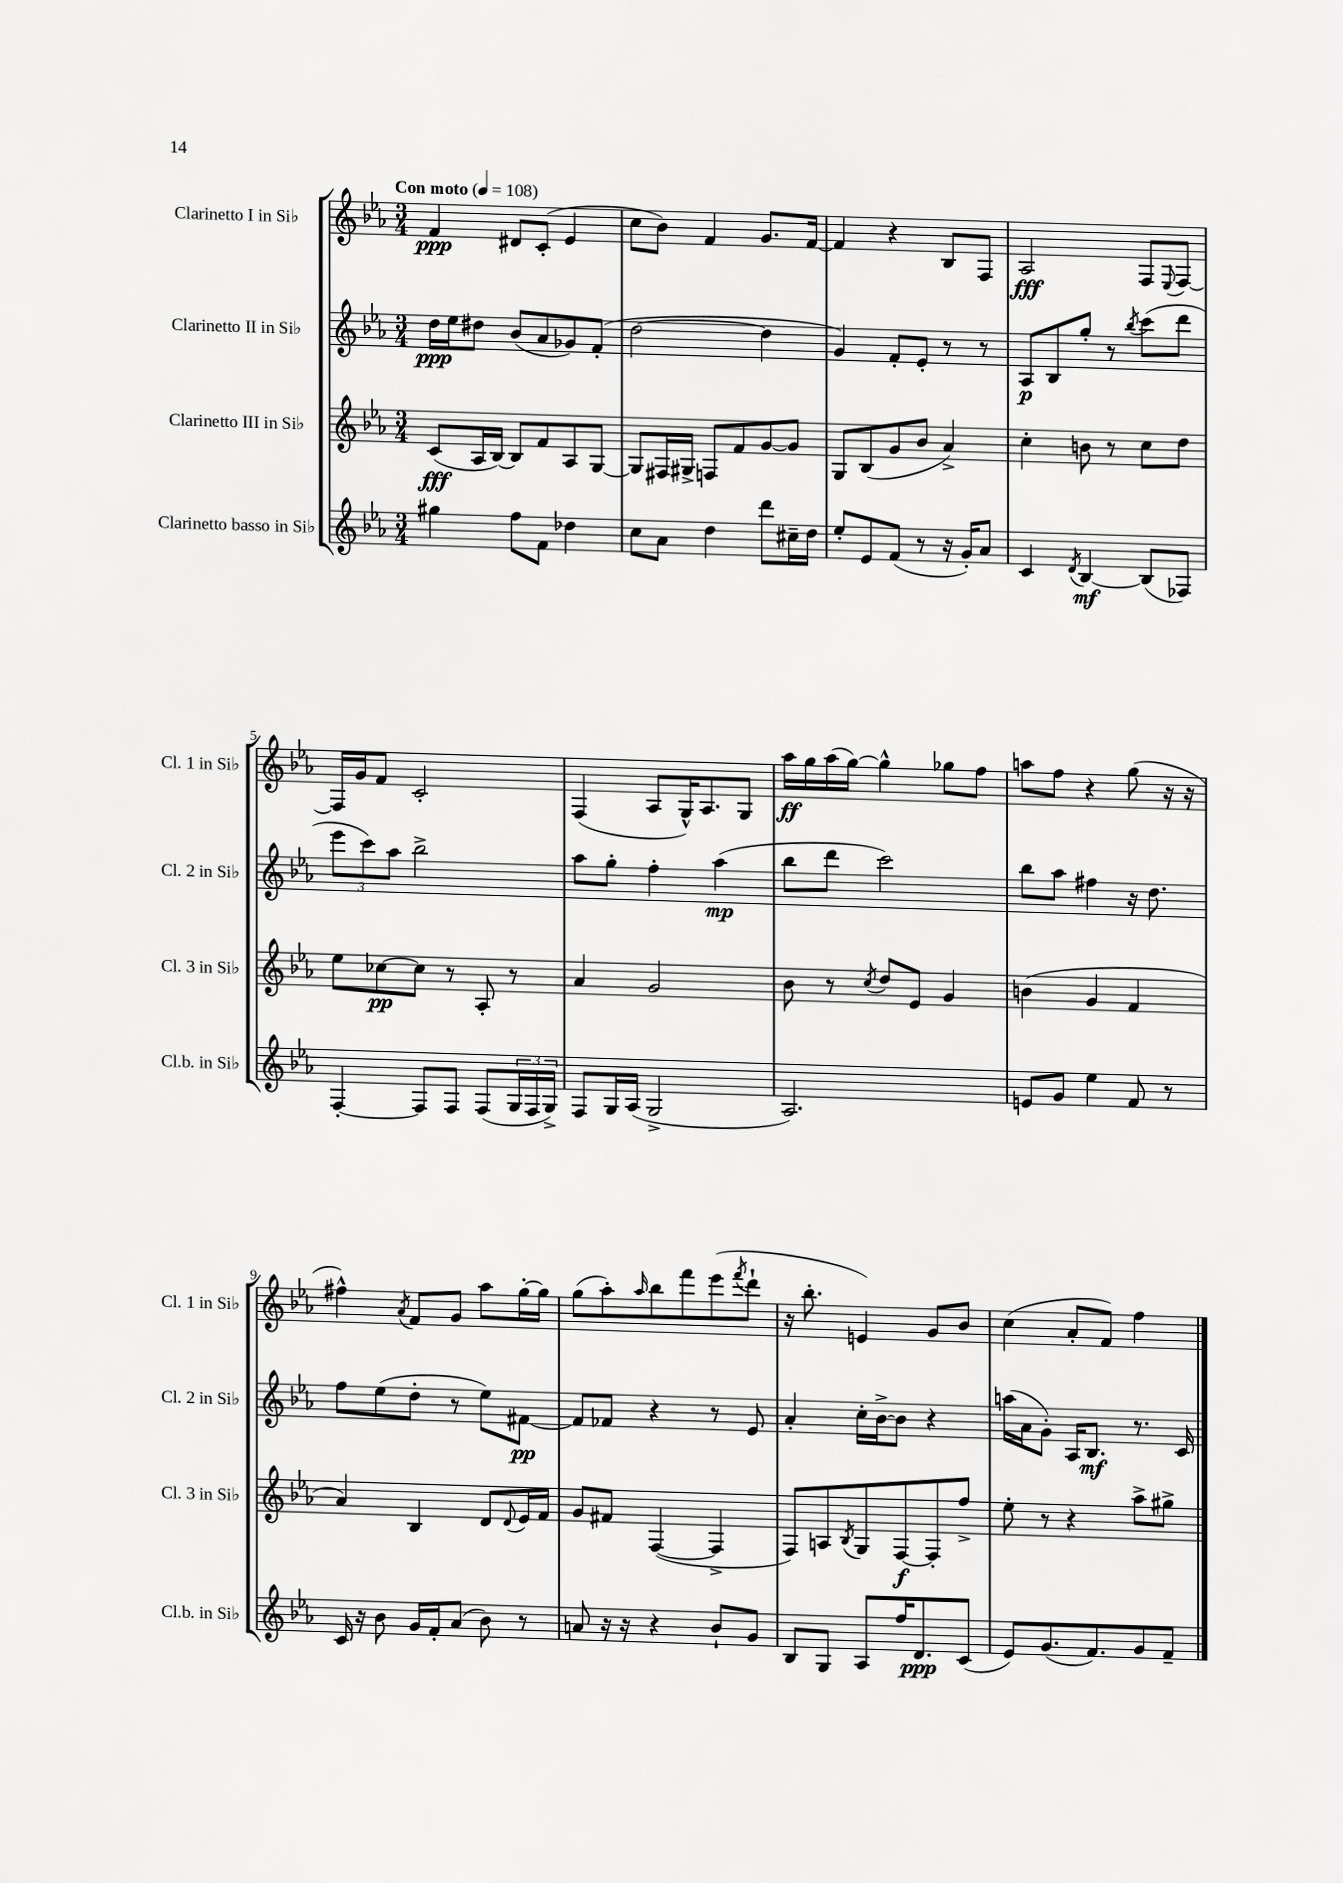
<<
\new StaffGroup <<
\new Staff = "s0" \with { instrumentName = "Clarinetto I in Sib" shortInstrumentName = "Cl. 1 in Sib" } {
    \clef treble \key ees \major \numericTimeSignature \time 3/4 \tempo "Con moto" 4 = 108
    f'4\ppp dis'8 c'8-.( ees'4 |
    c''8 bes'8) f'4 g'8. f'16~ |
    f'4 r4 bes8 f8 |
    aes2\fff f8 \appoggiatura { ees8 } f8~ |
    f16 g'16 f'8 c'2-. |
    f4( aes8 g16-^) aes8. g8 |
    aes''16\ff g''16 aes''16( g''16~) g''4-^ ges''8 f''8 |
    a''8 f''8 r4 g''8( r16 r16 |
    fis''4-^) \acciaccatura { aes'8 } f'8 g'8 aes''8 g''16~-. g''16 |
    g''8( aes''8-.) \grace { aes''16 } bes''8 f'''8 ees'''8( \acciaccatura { f'''8 } d'''8-! |
    r16 bes''8.-. e'4) g'8 bes'8 |
    c''4( aes'8-. f'8) f''4 \bar "|." |
}
\new Staff = "s1" \with { instrumentName = "Clarinetto II in Sib" shortInstrumentName = "Cl. 2 in Sib" } {
    \clef treble \key ees \major \numericTimeSignature \time 3/4
    d''16\ppp ees''16 dis''8 bes'8( aes'8 ges'8) f'8-.( |
    d''2~ d''4 |
    g'4) f'8-. ees'8-. r8 r8 |
    aes8\p bes8 g''8-. r8 \acciaccatura { bes''8 } c'''8( d'''8 |
    \tuplet 3/2 { ees'''8 c'''8) aes''8 } bes''2-> |
    aes''8 g''8-. f''4-. aes''4\mp( |
    bes''8 d'''8 c'''2) |
    bes''8 aes''8 fis''4 r16 d''8. |
    f''8 ees''8( d''8-. r8 ees''8) fis'8~\pp |
    fis'8 fes'8 r4 r8 ees'8 |
    aes'4-. c''16-. bes'16~-> bes'8 r4 |
    a''16( aes'16 g'8-.) aes16 bes8.\mf r8. c'16 \bar "|." |
}
\new Staff = "s2" \with { instrumentName = "Clarinetto III in Sib" shortInstrumentName = "Cl. 3 in Sib" } {
    \clef treble \key ees \major \numericTimeSignature \time 3/4
    c'8\fff( aes16 bes16~) bes8 f'8 aes8 g8~ |
    g8 fis16 gis16-> f8 f'8 g'8~ g'8 |
    g8 bes8( g'8 bes'8 aes'4->) |
    c''4-. b'8 r8 c''8 d''8 |
    ees''8 ces''8~\pp ces''8 r8 aes8-. r8 |
    aes'4 g'2 |
    bes'8 r8 \acciaccatura { c''8 } d''8 ees'8 g'4 |
    b'4( g'4 f'4 |
    aes'4) bes4 d'8 \appoggiatura { d'8 } ees'16 f'16 |
    g'8 fis'8 f4~( f4-> |
    f8) a8 \acciaccatura { bes8 } g8 f8~\f f8-. f''8-> |
    ees''8-. r8 r4 aes''8-> gis''8-> \bar "|." |
}
\new Staff = "s3" \with { instrumentName = "Clarinetto basso in Sib" shortInstrumentName = "Cl.b. in Sib" } {
    \clef treble \key ees \major \numericTimeSignature \time 3/4
    gis''4 f''8 f'8 des''4 |
    c''8 aes'8 d''4 d'''8 cis''16-- d''16 |
    ees''8-. ees'8 f'8( r8 r16 g'16-.) aes'8 |
    c'4 \acciaccatura { d'8 } bes4~\mf bes8( fes8) |
    f4~-. f8 f8 f8( \tuplet 3/2 { g16 f16 g16->) } |
    f8 g16 aes16( g2-> |
    aes2.) |
    e'8 g'8 ees''4 f'8 r8 |
    c'16 r16 bes'8 g'16 f'16-. aes'8( bes'8) r8 |
    a'8 r16 r16 r4 bes'8-! g'8 |
    bes8 g8 aes8 f''16 d'8.\ppp c'8( |
    ees'8) g'8.( f'8.) g'8 f'8-- \bar "|." |
}
>>
>>
